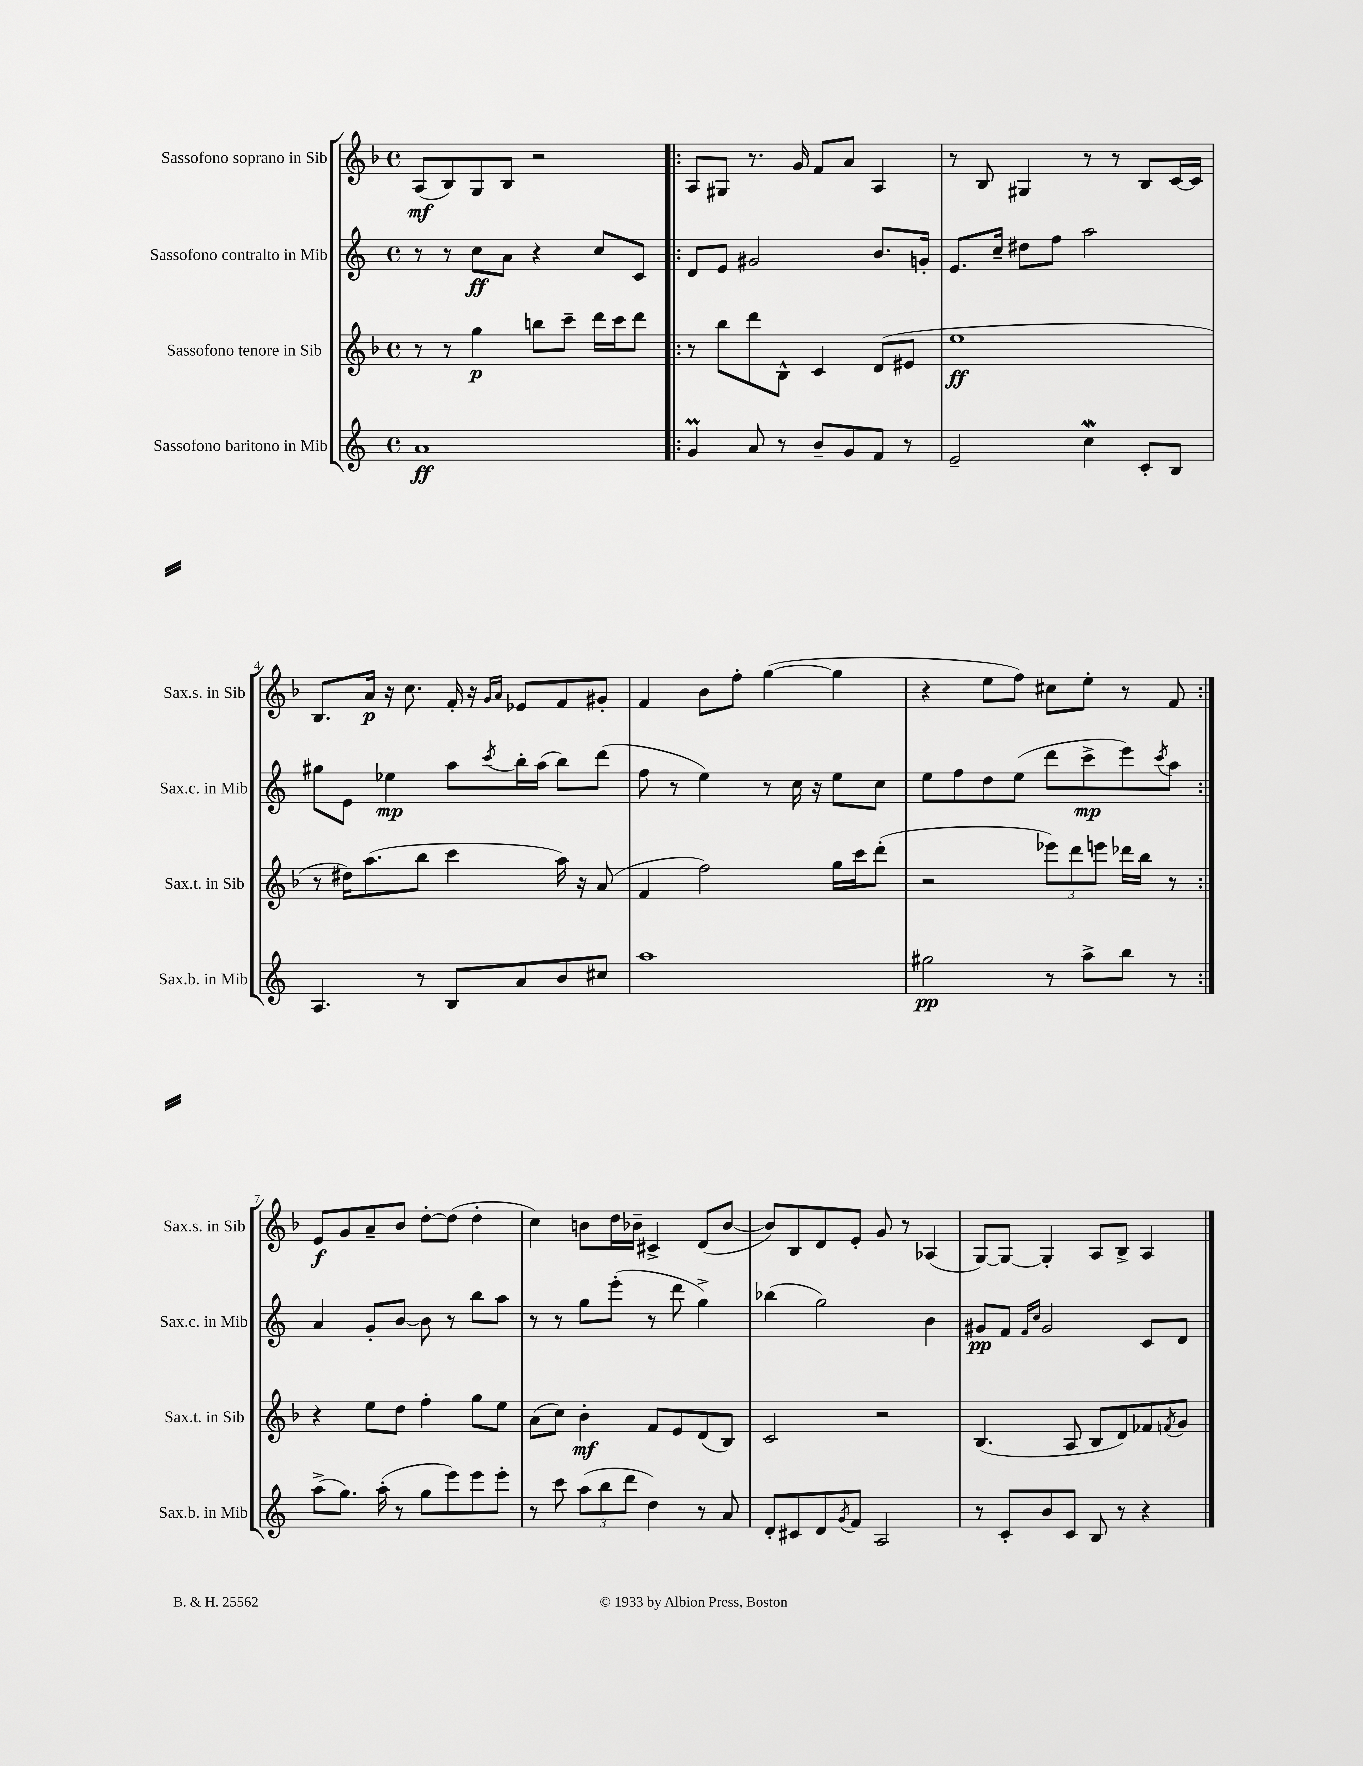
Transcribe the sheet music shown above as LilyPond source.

<<
\new StaffGroup <<
\new Staff = "s0" \with { instrumentName = "Sassofono soprano in Sib" shortInstrumentName = "Sax.s. in Sib" } {
    \clef treble \key f \major \defaultTimeSignature \time 4/4
    a8\mf( bes8) g8 bes8 r2 |
    \repeat volta 2 { a8 gis8 r8. g'16 f'8 a'8 a4 |
    r8 bes8 gis4 r8 r8 bes8 c'16~ c'16 |
    bes8. a'16\p r16 c''8. f'16-. r16 \grace { g'16 a'16 } ees'8 f'8 gis'8-. |
    f'4 bes'8 f''8-. g''4~( g''4 |
    r4 e''8 f''8) cis''8 e''8-. r8 f'8 | }
    e'8\f g'8 a'8-- bes'8 d''8~-. d''8( d''4-. |
    c''4) b'8 d''16 bes'16-- cis'4-> d'8( bes'8~ |
    bes'8) bes8 d'8 e'8-. g'8 r8 aes4( |
    g8~) g8~ g4-. a8 bes8-> a4 \bar "|." |
}
\new Staff = "s1" \with { instrumentName = "Sassofono contralto in Mib" shortInstrumentName = "Sax.c. in Mib" } {
    \clef treble \key c \major \defaultTimeSignature \time 4/4
    r8 r8 c''8\ff a'8 r4 c''8 c'8 |
    \repeat volta 2 { d'8 e'8 gis'2 b'8. g'16-. |
    e'8. c''16-- dis''8 f''8 a''2 |
    gis''8 e'8 ees''4\mp a''8 \acciaccatura { c'''8 } b''16-. a''16( b''8) d'''8( |
    f''8 r8 e''4) r8 c''16 r16 e''8 c''8 |
    e''8 f''8 d''8 e''8( d'''8 c'''8->\mp e'''8) \acciaccatura { c'''8 } a''8 | }
    a'4 g'8-. b'8~ b'8 r8 b''8 a''8 |
    r8 r8 g''8 e'''8-.( r8 d'''8 g''4->) |
    bes''4( g''2) b'4 |
    gis'8\pp f'8 \grace { f'16 c''16 } gis'2 c'8 d'8 \bar "|." |
}
\new Staff = "s2" \with { instrumentName = "Sassofono tenore in Sib" shortInstrumentName = "Sax.t. in Sib" } {
    \clef treble \key f \major \defaultTimeSignature \time 4/4
    r8 r8 g''4\p b''8 c'''8-- d'''16 c'''16 d'''8 |
    \repeat volta 2 { r8 bes''8 d'''8 bes8-^ c'4 d'8( eis'8 |
    e''1\ff |
    r8 dis''16) a''8.( bes''8 c'''4 a''16) r16 a'8( |
    f'4 f''2) g''16 c'''16 d'''8-.( |
    r2 \tuplet 3/2 { ees'''8) d'''8 e'''8 } des'''16 bes''16 r8 | }
    r4 e''8 d''8 f''4-. g''8 e''8 |
    a'8( c''8) bes'4-.\mf f'8 e'8 d'8( bes8) |
    c'2 r2 |
    bes4.( a8 bes8 d'8) fes'8 \acciaccatura { f'8 } g'8 \bar "|." |
}
\new Staff = "s3" \with { instrumentName = "Sassofono baritono in Mib" shortInstrumentName = "Sax.b. in Mib" } {
    \clef treble \key c \major \defaultTimeSignature \time 4/4
    a'1\ff |
    \repeat volta 2 { g'4\prall a'8 r8 b'8-- g'8 f'8 r8 |
    e'2-- c''4\mordent c'8-. b8 |
    a4. r8 b8 a'8 b'8 cis''8 |
    a''1 |
    gis''2\pp r8 a''8-> b''8 r8 | }
    a''8->( g''8.) a''16-.( r8 g''8 e'''8) e'''8 e'''8-. |
    r8 c'''8 \tuplet 3/2 { a''8( b''8 d'''8 } d''4) r8 a'8 |
    d'8-. cis'8 d'8 \acciaccatura { g'8 } f'8 a2 |
    r8 c'8-. b'8 c'8 b8 r8 r4 \bar "|." |
}
>>
>>
